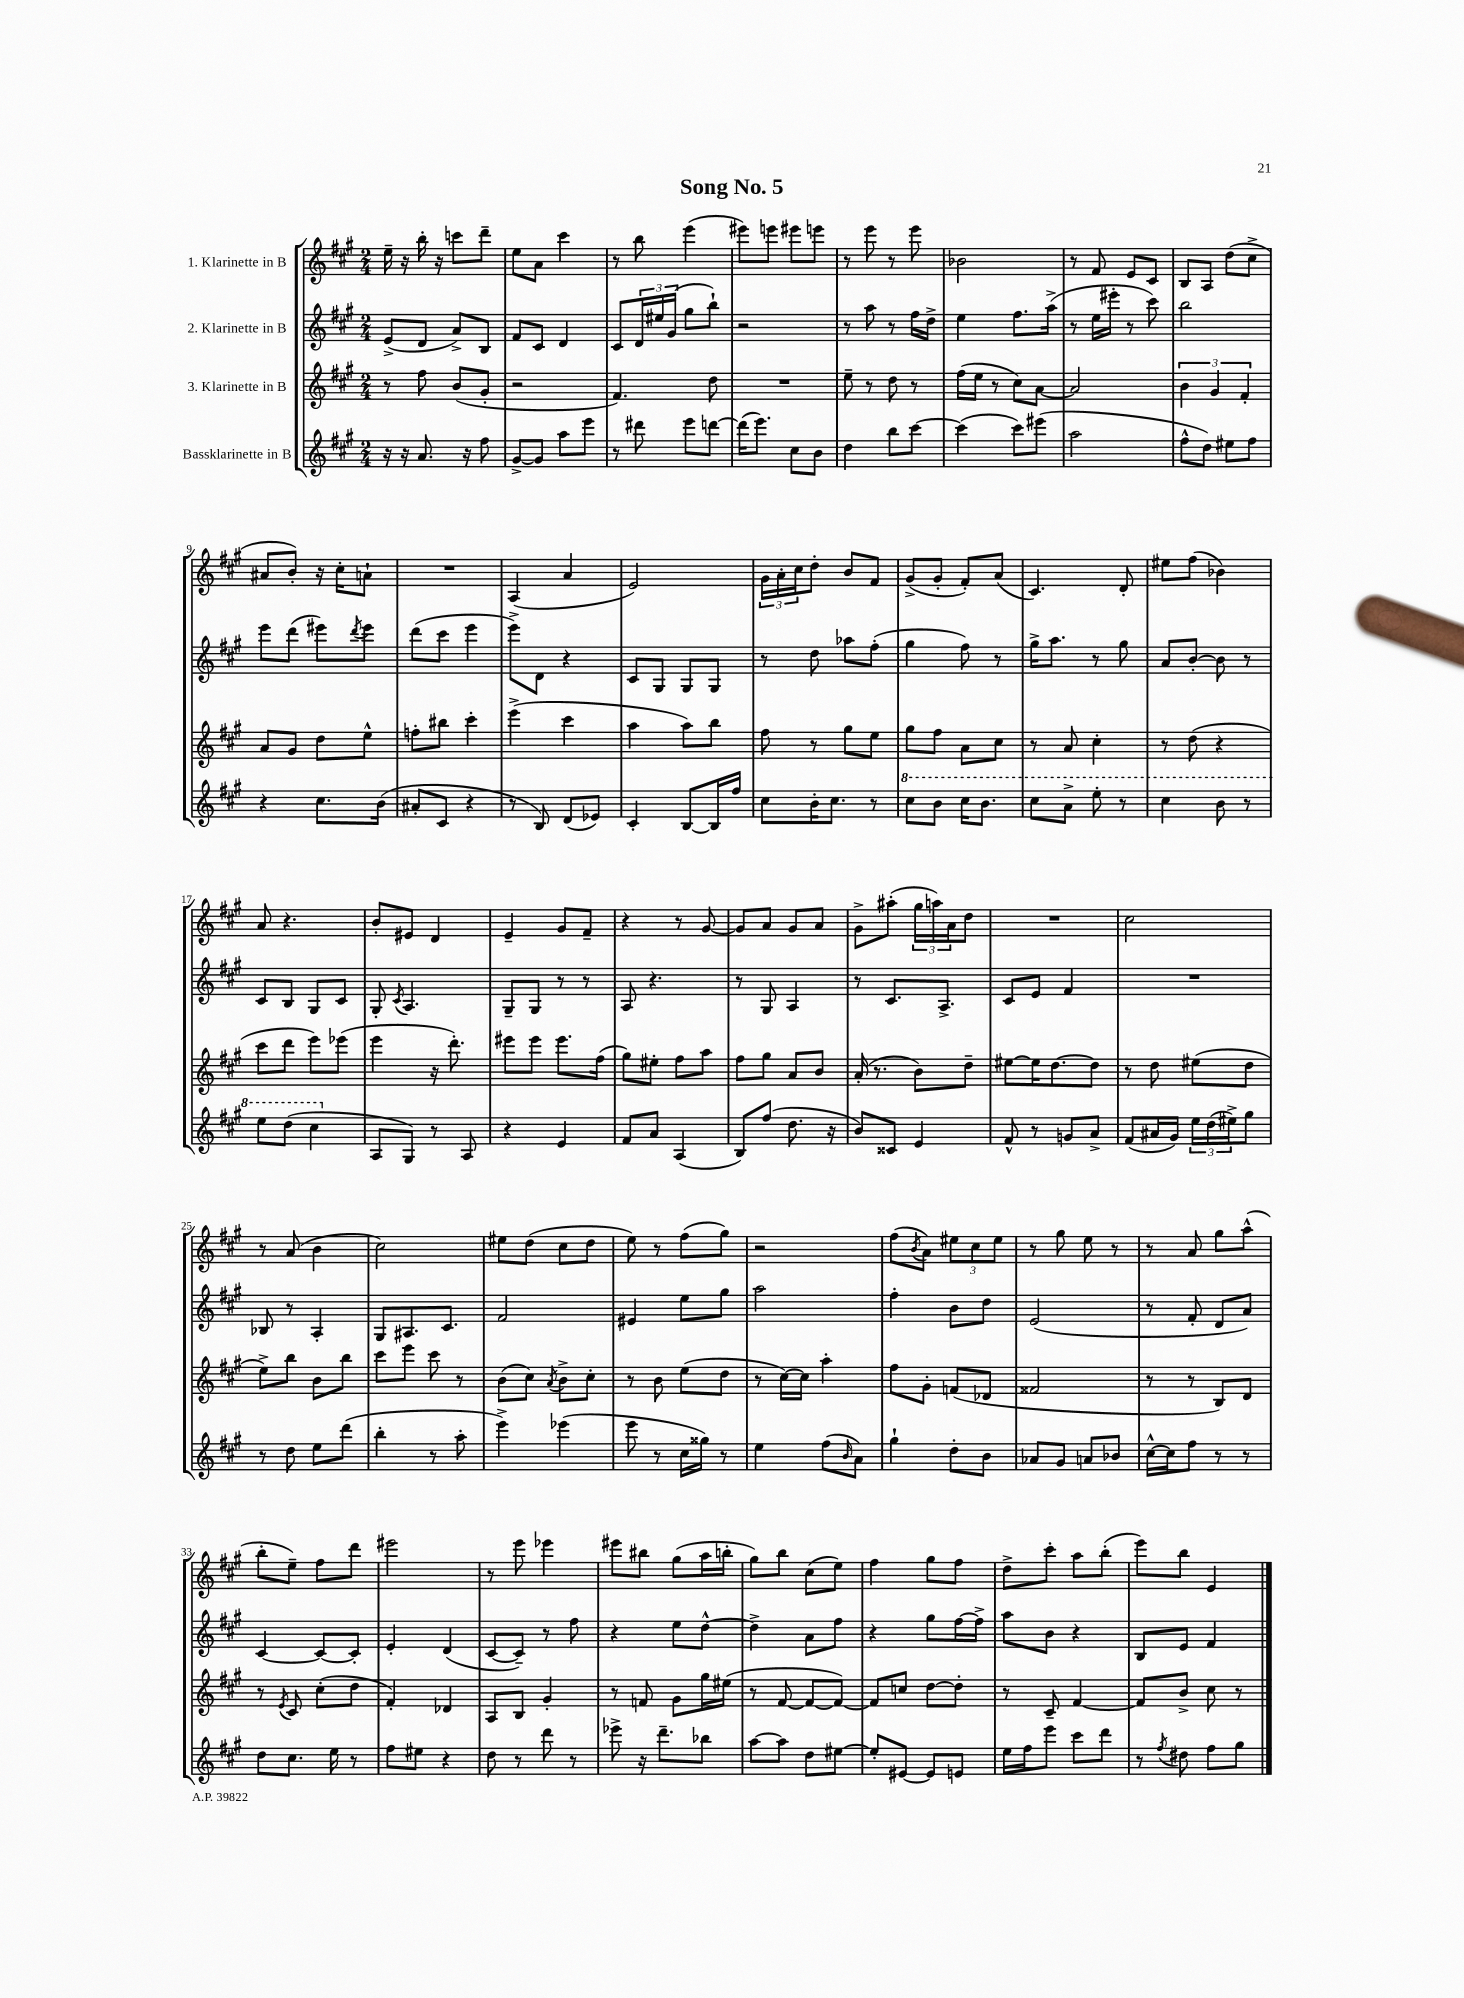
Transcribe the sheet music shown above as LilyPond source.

\header { title = "Song No. 5" }
<<
\new StaffGroup <<
\new Staff = "s0" \with { instrumentName = "1. Klarinette in B" } {
    \clef treble \key a \major \numericTimeSignature \time 2/4
    e''16-- r16 b''16-. r16 c'''8 d'''8-- |
    e''8 a'8 cis'''4 |
    r8 b''8 e'''4( |
    eis'''8) e'''8 eis'''8 e'''8 |
    r8 e'''8 r8 e'''8 |
    bes'2 |
    r8 fis'8 e'8 cis'8 |
    b8 a8 d''8( cis''8-> |
    ais'8 b'8-.) r16 cis''16-. a'8-! |
    R2 |
    a4( a'4 |
    e'2) |
    \tuplet 3/2 { gis'16 a'16-. cis''16 } d''8-. b'8 fis'8 |
    gis'8->( gis'8-. fis'8-.) a'8( |
    cis'4.) d'8-. |
    eis''8 fis''8( bes'4) |
    a'8 r4. |
    b'8-. eis'8 d'4 |
    e'4-- gis'8 fis'8-- |
    r4 r8 gis'8~ |
    gis'8 a'8 gis'8 a'8 |
    gis'8-> ais''8-.( \tuplet 3/2 { gis''16 a''16) a'16 } d''8 |
    R2 |
    cis''2 |
    r8 a'8( b'4 |
    cis''2) |
    eis''8 d''8( cis''8 d''8 |
    e''8) r8 fis''8( gis''8) |
    r2 |
    fis''8( \acciaccatura { b'8 } a'8) \tuplet 3/2 { eis''8 cis''8 eis''8 } |
    r8 gis''8 e''8 r8 |
    r8 a'8 gis''8 a''8-^( |
    b''8-. e''8--) fis''8 d'''8 |
    eis'''2 |
    r8 e'''8 ees'''4 |
    eis'''8 bis''8 gis''8( a''16 b''16-. |
    gis''8) b''8 cis''8( e''8) |
    fis''4 gis''8 fis''8 |
    d''8-> cis'''8-. a''8 b''8-.( |
    e'''8) b''8 e'4 \bar "|." |
}
\new Staff = "s1" \with { instrumentName = "2. Klarinette in B" } {
    \clef treble \key a \major \numericTimeSignature \time 2/4
    e'8->( d'8 a'8->) b8 |
    fis'8 cis'8 d'4 |
    cis'8 \tuplet 3/2 { d'16 eis''16 gis'16( } gis''8 b''8-!) |
    r2 |
    r8 a''8 r8 fis''16 d''16-> |
    e''4 fis''8. a''16->( |
    r8 e''16 eis'''16-. r8 cis'''8) |
    b''2 |
    e'''8 d'''8( eis'''8) \acciaccatura { d'''8 } eis'''8 |
    d'''8( cis'''8 e'''4 |
    e'''8->) d'8 r4 |
    cis'8 gis8 gis8 gis8 |
    r8 d''8 aes''8 fis''8-.( |
    gis''4 fis''8) r8 |
    gis''16-> a''8. r8 gis''8 |
    a'8 b'8~-. b'8 r8 |
    cis'8 b8 gis8 cis'8 |
    gis8-. \acciaccatura { cis'8 } a4. |
    gis8-- gis8 r8 r8 |
    a8 r4. |
    r8 gis8 a4 |
    r8 cis'8. a8.-> |
    cis'8 e'8 fis'4 |
    R2 |
    bes8 r8 a4-. |
    gis8 ais8. cis'8. |
    fis'2 |
    eis'4 e''8 gis''8 |
    a''2 |
    fis''4-. b'8 d''8 |
    e'2( |
    r8 fis'8-. d'8 a'8) |
    cis'4~ cis'8~ cis'8-. |
    e'4-. d'4( |
    cis'8~ cis'8--) r8 fis''8 |
    r4 e''8 d''8~-^ |
    d''4-> a'8 fis''8 |
    r4 gis''8 fis''16~ fis''16-> |
    a''8 b'8 r4 |
    b8 e'8 fis'4 \bar "|." |
}
\new Staff = "s2" \with { instrumentName = "3. Klarinette in B" } {
    \clef treble \key a \major \numericTimeSignature \time 2/4
    r8 fis''8 b'8( gis'8-. |
    r2 |
    fis'4.) d''8 |
    R2 |
    e''8-- r8 d''8 r8 |
    fis''16( e''16 r8 cis''8) a'8~ |
    a'2 |
    \tuplet 3/2 { b'4 gis'4 fis'4-. } |
    a'8 gis'8 d''8 e''8-^ |
    f''8-. bis''8 cis'''4-. |
    e'''4->( cis'''4 |
    a''4 a''8) b''8 |
    fis''8 r8 gis''8 e''8 |
    gis''8 fis''8 a'8 cis''8 |
    r8 a'8 cis''4-. |
    r8 d''8( r4 |
    cis'''8 d'''8 e'''8) ees'''8( |
    e'''4 r16 d'''8.-.) |
    eis'''8 eis'''8 eis'''8. fis''16( |
    gis''8) eis''8-. fis''8 a''8 |
    fis''8 gis''8 a'8 b'8 |
    a'16-.( r8. b'8) d''8-- |
    eis''8~ eis''16 d''8.~ d''8 |
    r8 d''8 eis''8( d''8 |
    e''8->) b''8 b'8 b''8 |
    cis'''8 e'''8 cis'''8 r8 |
    b'8( cis''8) \acciaccatura { a'8 } b'8-> cis''8-. |
    r8 b'8 e''8( d''8 |
    r8 cis''16~) cis''16 a''4-. |
    fis''8 gis'8-. f'8( des'8 |
    fisis'2 |
    r8 r8 b8) d'8 |
    r8 \acciaccatura { e'8 } cis'8 cis''8-.( d''8 |
    fis'4-.) des'4 |
    a8 b8 gis'4-. |
    r8 f'8 gis'8 gis''16 eis''16( |
    r8 fis'8~ fis'8~ fis'8~) |
    fis'8 c''8 d''8~ d''8-. |
    r8 cis'8-- fis'4~ |
    fis'8 b'8-> cis''8 r8 \bar "|." |
}
\new Staff = "s3" \with { instrumentName = "Bassklarinette in B" } {
    \clef treble \key a \major \numericTimeSignature \time 2/4
    r16 r16 a'8. r16 fis''8 |
    gis'8~-> gis'8 a''8 e'''8 |
    r8 dis'''8 e'''8 d'''8~ |
    d'''16( e'''8.) cis''8 b'8 |
    d''4 b''8 cis'''8~ |
    cis'''4( cis'''8) eis'''8( |
    a''2 |
    fis''8-^ d''8) eis''8 fis''8 |
    r4 cis''8. b'16( |
    ais'8-. cis'8 r4 |
    r8 b8) d'8( ees'8) |
    cis'4-. b8~ b16 fis''16 |
    cis''8 b'16-. cis''8. r8 |
    \ottava #1 cis'''8 b''8 cis'''16 b''8. |
    cis'''8 a''8-> e'''8-. r8 |
    cis'''4 b''8 r8 |
    e'''8 d'''8( cis'''4 \ottava #0 |
    a8 gis8) r8 a8 |
    r4 e'4 |
    fis'8 a'8 a4( |
    b8) fis''8( d''8. r16 |
    b'8) cisis'8 e'4 |
    fis'8-^ r8 g'8 a'8-> |
    fis'8( ais'16 gis'16) \tuplet 3/2 { e''16 d''16( eis''16->) } gis''8 |
    r8 d''8 e''8 d'''8( |
    b''4-. r8 a''8-. |
    e'''4->) ees'''4( |
    e'''8 r8 cis''16 gisis''16) r8 |
    e''4 fis''8( \grace { b'16 } a'8) |
    gis''4-! d''8-. b'8 |
    aes'8 gis'8 a'8 bes'8 |
    cis''16~-^ cis''16 fis''8 r8 r8 |
    d''8 cis''8. e''16 r8 |
    fis''8 eis''8 r4 |
    d''8 r8 d'''8 r8 |
    ees'''8-> r16 d'''8.-- bes''8 |
    a''8~ a''8 d''8 eis''8~ |
    eis''8-. eis'8~ eis'8 e'8 |
    e''16 fis''16 e'''8 cis'''8 d'''8 |
    r8 \acciaccatura { fis''8 } dis''8 fis''8 gis''8 \bar "|." |
}
>>
>>
